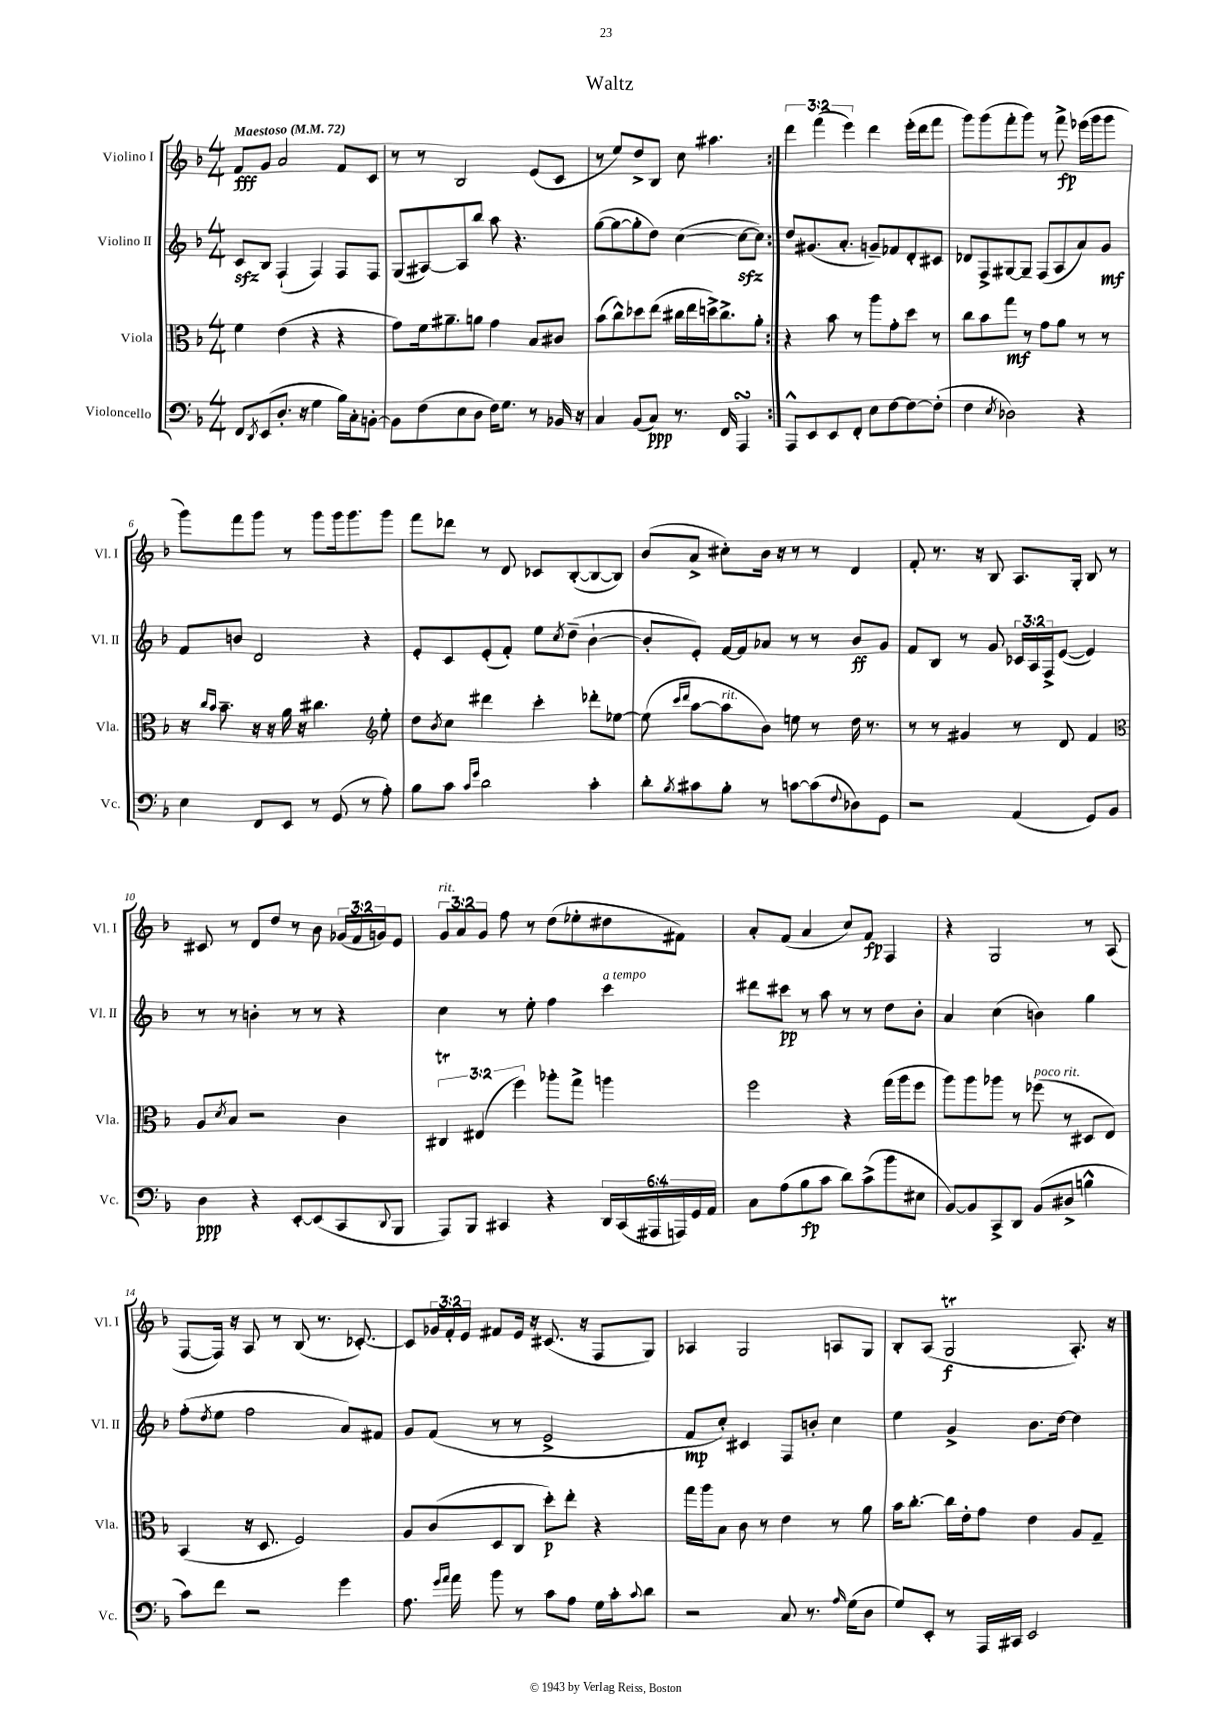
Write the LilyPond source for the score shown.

\header { title = "Waltz" }
<<
\new StaffGroup <<
\new Staff = "s0" \with { instrumentName = "Violino I" shortInstrumentName = "Vl. I" } {
    \clef treble \key f \major \numericTimeSignature \time 4/4 \override Staff.TupletNumber.text = #tuplet-number::calc-fraction-text \tempo "Maestoso" 4 = 72
    \repeat volta 2 { f'8\fff g'8 a'2 f'8 c'8 |
    r8 r8 bes2 e'8( c'8 |
    r8 e''8) d''8-> bes8 c''8 ais''4. | }
    \tuplet 3/2 { d'''4 f'''4( e'''4) } d'''4 e'''16-.( d'''16 f'''8 |
    g'''8) g'''8( f'''8-. g'''8) r8 f'''8->\fp ees'''16( g'''16 g'''8 |
    g'''8) f'''8 g'''8 r8 g'''8 g'''16 g'''8. g'''8 |
    f'''8 des'''8 r8 d'8 ces'8 bes8~-.( bes8~ bes8) |
    bes'8( a'8-> cis''8-.) bes'16 r16 r8 r8 d'4 |
    f'8-. r8. r16 bes8 a8. g16-. bes8 r8 |
    cis'8 r8 d'8 d''8 r8 bes'8 \tuplet 3/2 { ges'16( f'16 g'16) } e'8 |
    \tuplet 3/2 { g'8^\markup { \italic "rit." } a'8 g'8 } f''8 r8 d''8( ees''8-. dis''8 fis'8) |
    a'8-. f'8( a'4 c''8) f'8\fp f4 |
    r4 g2 r8 a8( |
    f8~ f16) r16 a8 r8 bes8( r8. ces'8.~-.) |
    ces'8 \tuplet 3/2 { ges'16 f'16-. e'16 } fis'8 e'16 r16 cis'8.( r16 f8 g8) |
    aes4 g2 a8 g8 |
    bes8-. a8( g2\trill\f a8.-.) r16 \bar "|." |
}
\new Staff = "s1" \with { instrumentName = "Violino II" shortInstrumentName = "Vl. II" } {
    \clef treble \key f \major \numericTimeSignature \time 4/4 \override Staff.TupletNumber.text = #tuplet-number::calc-fraction-text
    \repeat volta 2 { c'8\sfz bes8 f4-!( f4) f8 f8 |
    g8( ais8~) ais8 bes''8 a''8 r4. |
    g''8~( g''8~ g''8-. d''8) c''4~( c''8~\sfz c''8) | }
    d''8 gis'8.( a'8.-. g'8--) fes'8 d'8-. cis'8 |
    des'8 f8-> gis8~ gis8-- f8( a8 a'8) g'8\mf |
    f'8 b'8 d'2 r4 |
    e'8-. c'8 e'8-.( f'8-.) e''8 \acciaccatura { c''8 } d''8--( bes'4~-! |
    bes'8-. e'8-.) f'16~ f'16 aes'8 r8 r8 bes'8\ff g'8 |
    f'8 bes8 r8 g'8 \tuplet 3/2 { ces'16 a16 f16-> } e'8~( e'4) |
    r8 r8 b'4-. r8 r8 r4 |
    c''4 r8 e''8-. f''4 c'''4^\markup { \italic "a tempo" } |
    dis'''8 cis'''8\pp r8 a''8 r8 r8 d''8 bes'8-. |
    a'4 c''4( b'4) g''4 |
    f''8-.( \acciaccatura { d''8 } e''8 f''2 a'8) fis'8 |
    g'8 f'8( r8 r8 e'2-> |
    f'8\mp c''8-.) cis'4 f8 b'8-. c''4 |
    e''4 g'4-> bes'8. d''16~ d''4 \bar "|." |
}
\new Staff = "s2" \with { instrumentName = "Viola" shortInstrumentName = "Vla." } {
    \clef alto \key f \major \numericTimeSignature \time 4/4 \override Staff.TupletNumber.text = #tuplet-number::calc-fraction-text
    \repeat volta 2 { f'4 e'4( r4 r4 |
    g'8) f'16 ais'8.-- a'8 g'4 bes8 cis'8 |
    bes'8( c''8-^) des''8 e''8( cis''16 e''16 d''16->) cis''8.-> a'8-. | }
    r4 bes'8 r8 a''8 g'8-. d''8 r8 |
    c''8 bes'8 g''8\mf r8 g'8 a'8 r8 r8 |
    r16 \grace { c''16 bes'16 } bes'8.-- r16 r16 a'16 r16 cis''4. \clef treble e''8-. |
    d''8 \acciaccatura { bes'8 } c''8 dis'''4 c'''4-. des'''8-. ees''8~ |
    ees''8( \grace { c'''16 d'''16 } a''8~ a''8^\markup { \italic "rit." } bes'8) e''8 r8 d''16 r8. |
    r8 r8 gis'4 r8 d'8 f'4 |
    \clef alto a8 \acciaccatura { d'8 } bes8 r2 c'4 |
    \tuplet 3/2 { cis4\trill eis4( f''4) } aes''8-. g''8-> a''4 |
    f''2 r4 g''16( a''16 f''8 |
    a''8) a''8 aes''8 r8 fes''8^\markup { \italic "poco rit." }( r8 dis8 e8) |
    bes,4( r16 d8. f2) |
    a8 c'8( d8 c8 d''8-.\p) e''8-. r4 |
    g''16 a''16 bes8 c'8 r8 e'4 r8 a'8 |
    bes'16 c''8.~-. c''16 e'16-. g'8 e'4 a8 g8-- \bar "|." |
}
\new Staff = "s3" \with { instrumentName = "Violoncello" shortInstrumentName = "Vc." } {
    \clef bass \key f \major \numericTimeSignature \time 4/4 \override Staff.TupletNumber.text = #tuplet-number::calc-fraction-text
    \repeat volta 2 { f,8 \acciaccatura { d,8 } e,8( d8.-. r16 g4 bes16) c16-. b,8~-. |
    b,8 f8( e8 d8 f16) g8. r8 bes,16 r16 |
    c4 bes,8( c8\ppp) r8. f,16 a,,4\turn | }
    a,,8-^ e,8 e,8 f,8-. e8 f8~ f8~ f8-.( |
    f4 \acciaccatura { e8 } des2) r4 |
    e4 f,8 e,8 r8 g,8( r8 a8-.) |
    bes8 c'8 \grace { c'16 g'16 } d'2 c'4-. |
    d'8-. \acciaccatura { bes8 } cis'8 bes8-. r8 c'8~ c'8( \appoggiatura { f8 } des8) g,8 |
    r2 a,4( g,8) bes,8 |
    d4\ppp r4 e,8~-. e,8( c,8 \appoggiatura { d,8 } bes,,8 |
    a,,8) bes,,8 cis,4 r4 \tuplet 6/4 { d,16 cis,16( ais,,16 a,,16) g,16 a,16 } |
    c8 a8( bes8\fp c'8 d'8) c'8->( bes'8 eis8 |
    bes,8~) bes,8 c,8-> d,8 bes,8( dis8-> b4-^ |
    c'8) f'8 r2 g'4 |
    a8. \grace { g'16 a'16 } a'16 bes'8 r8 c'8 a8 g16 c'16-. \appoggiatura { c'8 } d'8 |
    r2 c8 r8. \grace { a16 } g16( d8 |
    g8) e,8-. r8 a,,16 cis,16 e,2 \bar "|." |
}
>>
>>
